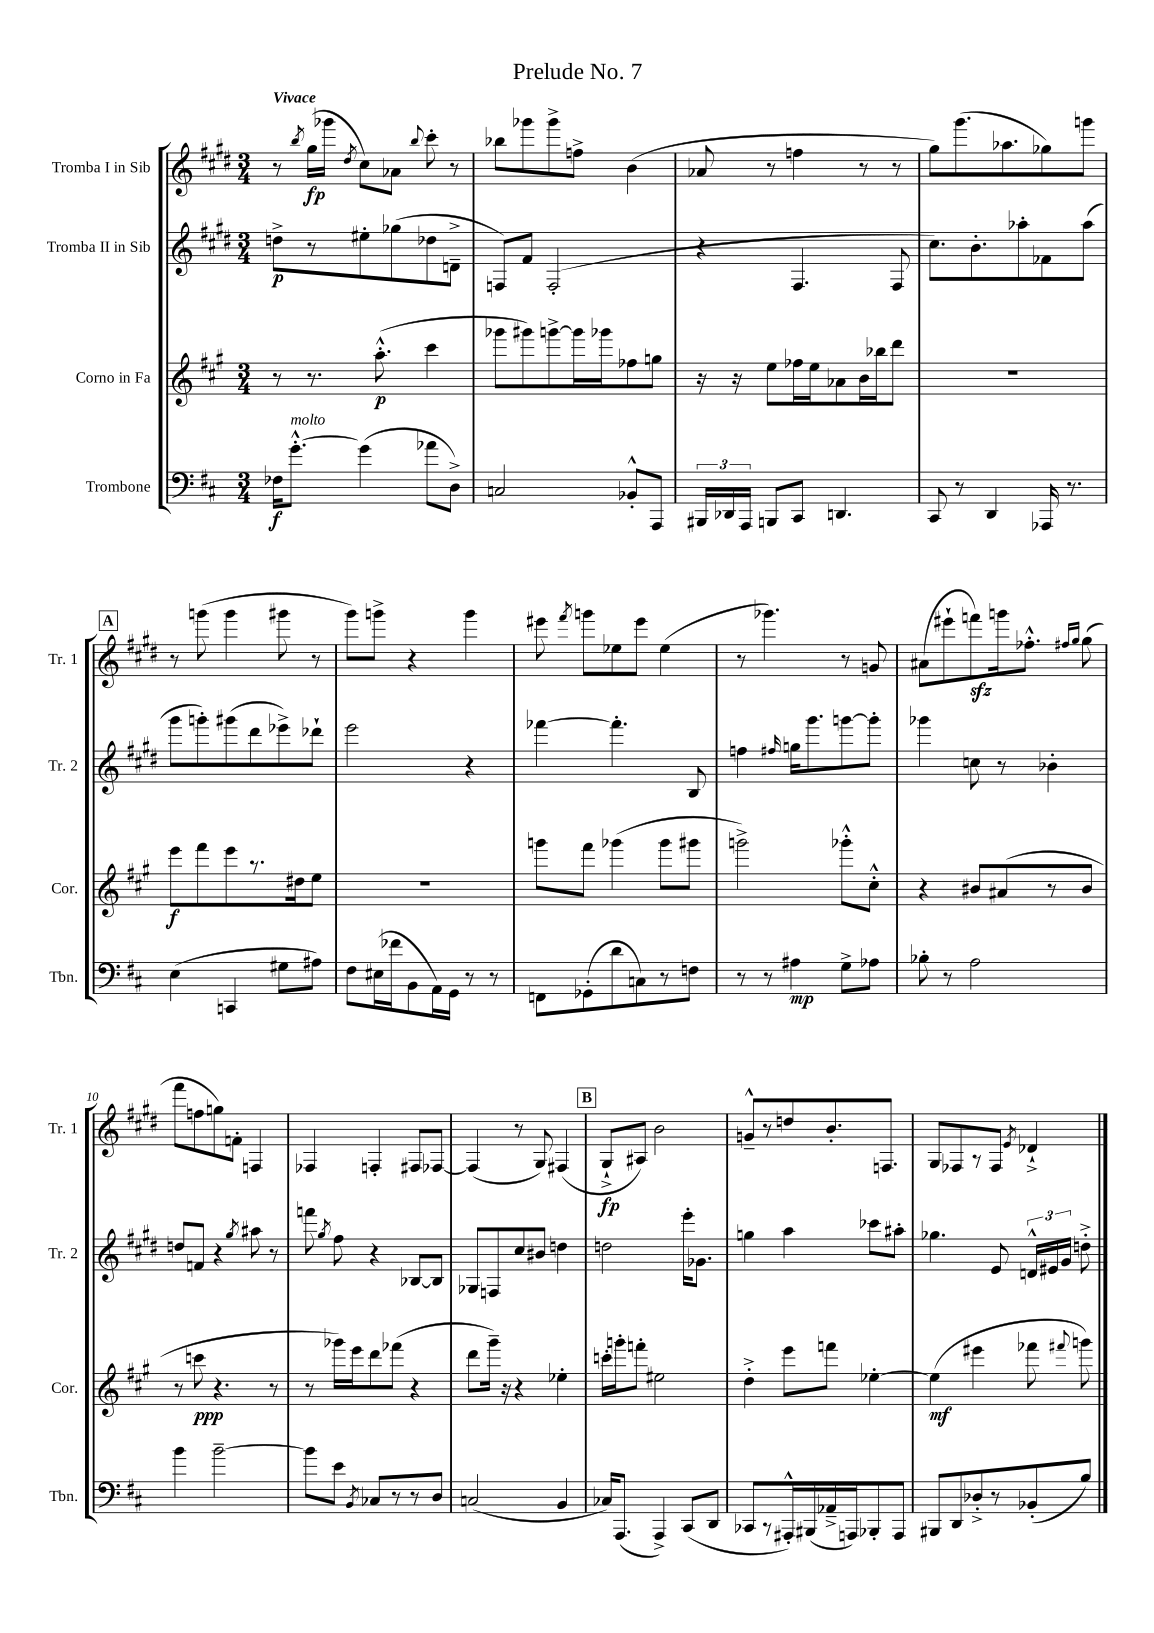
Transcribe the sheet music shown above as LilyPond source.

\header { title = "Prelude No. 7" }
<<
\new StaffGroup <<
\new Staff = "s0" \with { instrumentName = "Tromba I in Sib" shortInstrumentName = "Tr. 1" } {
    \clef treble \key e \major \numericTimeSignature \time 3/4 \tempo "Vivace"
    \autoBeamOff r8 \acciaccatura { b''8 } gis''16[\fp( ges'''16] \acciaccatura { dis''8 } cis''8[) aes'8] \appoggiatura { b''8 } cis'''8-. r8 |
    bes''8[ ges'''8 ges'''8-> f''8]-> b'4( |
    aes'8 r8 f''4 r8 r8 |
    gis''8[) gis'''8.( aes''8. ges''8) g'''8] |
    \mark \markup { \box "A" } r8 g'''8( g'''4 gis'''8 r8 |
    gis'''8[) g'''8]-> r4 g'''4 |
    eis'''8 \acciaccatura { fis'''8 } g'''8[ ees''8 eis'''8] ees''4( |
    r8 ges'''4.) r8 g'8 |
    ais'8[( eis'''8-! f'''8\sfz) g'''16 fes''8.]-.-^ \grace { fis''16[ gis''16] } gis''8( |
    fis'''8[ f''8 g''8) f'8]-. f4 |
    fes4 f4-. fis8[ fes8]~ |
    fes4( r8 gis8) fis4( |
    \mark \markup { \box "B" } gis8[-!->\fp ais8]) b'2 |
    g'8[---^ r8 d''8 b'8.-. f8.] |
    gis8[ fes8 r8 fes8] \acciaccatura { e'8 } des'4-!-> \bar "|." |
}
\new Staff = "s1" \with { instrumentName = "Tromba II in Sib" shortInstrumentName = "Tr. 2" } {
    \clef treble \key e \major \numericTimeSignature \time 3/4
    \autoBeamOff d''8[->\p r8 eis''8-. ges''8( des''8 d'8]---> |
    f8[) fis'8] f2-.( |
    r4 fis4. fis8 |
    cis''8.[) b'8.-. aes''8-. fes'8 aes''8]( |
    \mark \markup { \box "A" } gis'''8[ g'''8-.) gis'''8( dis'''8 ees'''8->) des'''8]-! |
    e'''2 r4 |
    fes'''4~ fes'''4.-. b8 |
    f''4 \grace { fis''16 } g''16[ gis'''8. g'''8~ g'''8]-. |
    ges'''4 c''8 r8 bes'4-. |
    d''8[ f'8] r4 \acciaccatura { gis''8 } ais''8 r8 |
    f'''8 \acciaccatura { gis''8 } fis''8 r4 bes8[~ bes8] |
    ges8[ f8 cis''8 bis'8] d''4 |
    \mark \markup { \box "B" } d''2 e'''16[-. ges'8.] |
    g''4 a''4 ces'''8[ ais''8]-. |
    ges''4. e'8 \tuplet 3/2 { d'16[-^ eis'16 gis'16] } d''8-.-> \bar "|." |
}
\new Staff = "s2" \with { instrumentName = "Corno in Fa" shortInstrumentName = "Cor." } {
    \clef treble \key a \major \numericTimeSignature \time 3/4
    \autoBeamOff r8 r8. a''8.-.-^\p( cis'''4 |
    ges'''8[ gis'''8) g'''8~-> g'''16 ges'''16 fes''8 g''8] |
    r16 r16 e''8[ fes''16 e''16 aes'8 b'16 bes''16 d'''8] |
    R2. |
    \mark \markup { \box "A" } e'''8[\f fis'''8 e'''8 r8. dis''16 e''8] |
    R2. |
    g'''8[ fis'''8] ges'''4( ges'''8[ gis'''8] |
    g'''2->) ges'''8[-.-^ cis''8]-.-^ |
    r4 bis'8[ ais'8( r8 bis'8] |
    r8 c'''8\ppp r4. r8 |
    r8 ges'''16[) e'''16 d'''8 fes'''8]( r4 |
    d'''8[ gis'''16]--) r16 r4 ees''4-. |
    \mark \markup { \box "B" } c'''16[-. g'''16-. f'''8]-. eis''2 |
    d''4-.-> e'''8[ f'''8] ees''4~-. |
    ees''4\mf( eis'''4 fes'''8 \appoggiatura { fis'''8 } g'''8) \bar "|." |
}
\new Staff = "s3" \with { instrumentName = "Trombone" shortInstrumentName = "Tbn." } {
    \clef bass \key d \major \numericTimeSignature \time 3/4
    \autoBeamOff fes16[\f g'8.]~-.-^^\markup { \italic "molto" } g'4( aes'8[ d8]->) |
    c2 bes,8[-.-^ a,,8] |
    \tuplet 3/2 { bis,,16[ des,16 a,,16] } b,,8[ cis,8] d,4. |
    cis,8 r8 d,4 aes,,16 r8. |
    \mark \markup { \box "A" } e4( c,4 gis8[ ais8]) |
    fis8[ eis16( fes'16 b,8 a,16) g,16] r8 r8 |
    f,8[ ges,8-.( d'8 c8) r8 f8] |
    r8 r8 ais4\mp g8[-> aes8] |
    bes8-. r8 a2 |
    b'4 b'2~-- |
    b'8[ e'8] \acciaccatura { b,8 } ces8[ r8 r8 d8] |
    c2( b,4 |
    \mark \markup { \box "B" } ces16[) a,,8.]( a,,4->) cis,8[( d,8] |
    ces,8[ r8 ais,,16-.-^) bis,,16( aes,16---> a,,16) bes,,8-. a,,8] |
    bis,,8[ d,8 des8-.-> r8 bes,8-.( b8]) \bar "|." |
}
>>
>>
